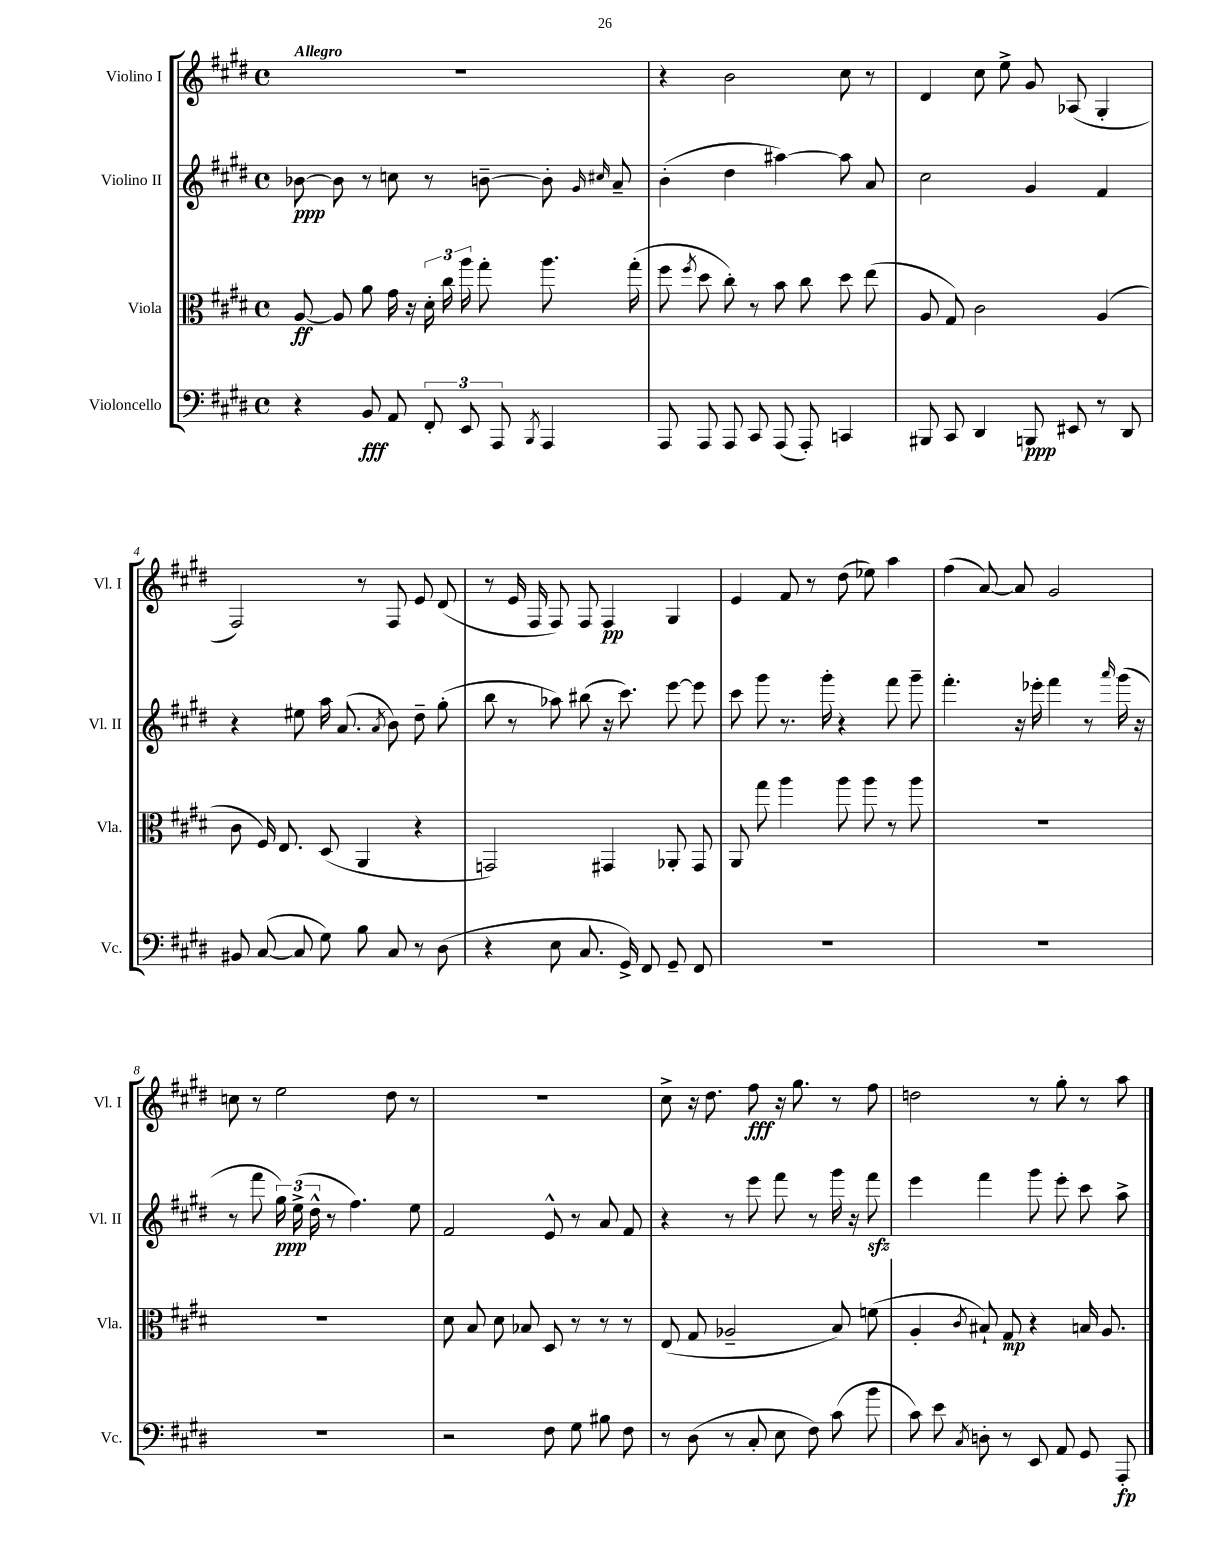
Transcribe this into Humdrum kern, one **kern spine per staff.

**kern	**kern	**kern	**kern
*staff4	*staff3	*staff2	*staff1
*clefF4	*clefC3	*clefG2	*clefG2
*k[f#c#g#d#]	*k[f#c#g#d#]	*k[f#c#g#d#]	*k[f#c#g#d#]
*M4/4	*M4/4	*M4/4	*M4/4
*met(c)	*met(c)	*met(c)	*met(c)
4r	[8A/	[8b-\	1r
.	8A/]	8b-\]	.
8BB/	8a\	8r	.
8AA/	16g#\	8cc\	.
.	16r	.	.
12FF#'/	24d#'\	8r	.
.	24cc#\	.	.
12EE/	24aa\	.	.
.	8gg#'\	[8b~\	.
12AAA/	.	.	.
8qBBB/	.	.	.
4AAA/	8.aa\	8b'\]	.
.	.	16qqg#/	.
.	.	16qqcc#/	.
.	.	8a~/	.
.	(16gg#'\	.	.
=	=	=	=
8AAA/	8ff#\	(4b'\	4r
.	8qff#/	.	.
8AAA/	8dd#\	.	.
8AAA/	8cc#'\)	4dd#\	2b\
8CC#/	8r	.	.
(8AAA/	8b\	[4aa#\)	.
8AAA'/)	8cc#\	.	.
4CC/	8dd#\	8aa#\]	8cc#\
.	(8ee\	8a/	8r
=	=	=	=
8BBB#/	8A/	2cc#\	4d#/
8CC#/	8G#/)	.	.
4DD#/	2c#\	.	8cc#\
.	.	.	8ee^\
8BBB/	.	4g#/	8g#/
8EE#/	.	.	(8A-/
8r	(4A/	4f#/	4G#'/
8DD#/	.	.	.
=	=	=	=
8BB#/	8c#\	4r	2F#/)
([8C#/	16F#/)	.	.
.	8.E/	.	.
8C#/]	.	8ee#\	.
8G#\)	(8D#/	16aa\	.
.	.	(8.a/	.
8B\	4AA/	.	8r
.	.	8qa/	.
8C#/	.	8b\)	8F#/
8r	4r	8dd#~\	8e/
(8D#\	.	(8gg#'\	(8d#/
=	=	=	=
4r	2GG/)	8bb\	8r
.	.	8r	16e/
.	.	.	16F#/
8E\	.	8aa-\)	8F#/)
8.C#/	.	(8bb#\	8F#/
.	4GG#/	16r	4F#/
16GG#^/)	.	8.ccc#\)	.
8FF#/	.	.	.
8GG#~/	8AA-'/	[8eee\	4G#/
8FF#/	8GG#/	8eee\]	.
=	=	=	=
1r	8AA/	8ccc#\	4e/
.	8gg#\	8ggg#\	.
.	4aa\	8.r	8f#/
.	.	.	8r
.	.	16ggg#'\	.
.	8aa\	4r	(8dd#\
.	8aa\	.	8ee-\)
.	8r	8fff#\	4aa\
.	8aa\	8ggg#~\	.
=	=	=	=
1r	1r	4.fff#'\	(4ff#\
.	.	.	[8a/)
.	.	16r	8a/]
.	.	16eee-'\	.
.	.	4fff#\	2g#/
.	.	8r	.
.	.	16qqaaa/	.
.	.	(16ggg#\	.
.	.	16r	.
=	=	=	=
1r	1r	8r	8cc\
.	.	8fff#\	8r
.	.	24gg#\)	2ee\
.	.	(24ee^\	.
.	.	24dd#^^\	.
.	.	8r	.
.	.	4.ff#\)	.
.	.	.	8dd#\
.	.	8ee\	8r
=	=	=	=
2r	8d#\	2f#/	1r
.	8B/	.	.
.	8d#\	.	.
.	8B-/	.	.
8F#\	8D#/	8e^^/	.
8G#\	8r	8r	.
8B#\	8r	8a/	.
8F#\	8r	8f#/	.
=	=	=	=
8r	(8E/	4r	8cc#^\
(8D#\	8G#/	.	16r
.	.	.	8.dd#\
8r	2A-~/	8r	.
8C#'/	.	8eee\	8ff#\
8E\	.	8fff#\	16r
.	.	.	8.gg#\
8F#\)	.	8r	.
(8c#\	8B/)	16ggg#\	8r
.	.	16r	.
8b\	(8f\	8fff#\	8ff#\
=	=	=	=
8c#\)	4A'/	4eee\	2dd\
8e\	.	.	.
8qC#/	8qc#/	.	.
8D'\	8B#`/)	4fff#\	.
8r	8G#/	.	.
8EE/	4r	8ggg#\	8r
8AA/	.	8eee'\	8gg#'\
8GG#/	16B/	8ccc#\	8r
.	8.A/	.	.
8AAA'/	.	8aa^\	8aa\
==	==	==	==
*-	*-	*-	*-
